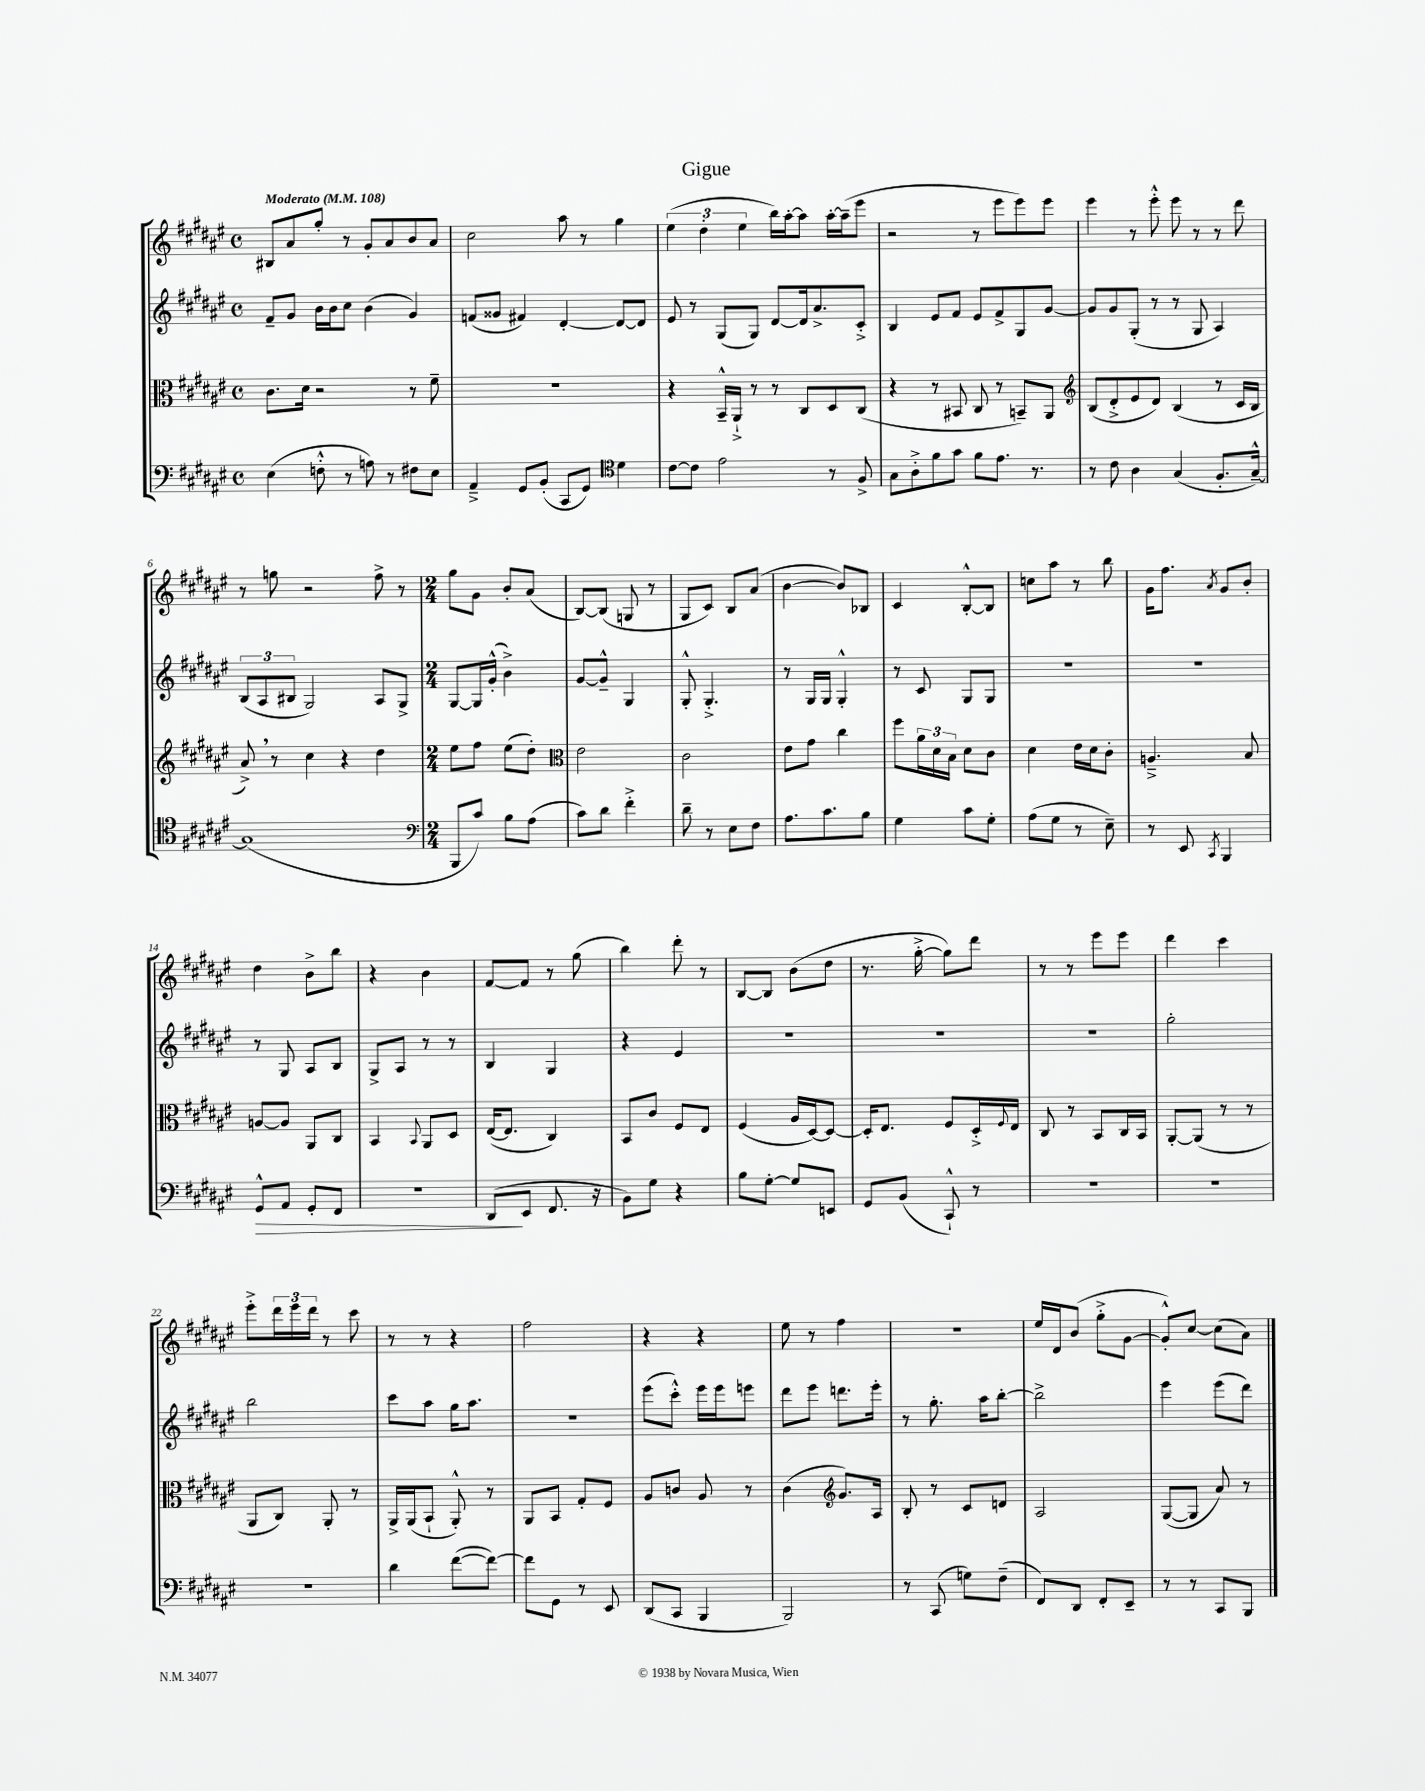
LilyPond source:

\header { title = "Gigue" }
<<
\new StaffGroup <<
\new Staff = "s0" {
    \clef treble \key fis \major \defaultTimeSignature \time 4/4 \tempo "Moderato" 4 = 108
    bis8 ais'8 gis''8-. r8 gis'8-. ais'8 b'8 ais'8 |
    cis''2 ais''8 r8 gis''4 |
    \tuplet 3/2 { eis''4( dis''4-. eis''4 } b''16) ais''16~-. ais''8 ais''16~-. ais''16--( eis'''8 |
    r2 r8 eis'''8 eis'''8) eis'''8 |
    eis'''4 r8 eis'''8-.-^ eis'''8 r8 r8 dis'''8 |
    r8 g''8 r2 fis''8-> r8 |
    \numericTimeSignature \time 2/4 gis''8 gis'8 b'8-. ais'8( |
    b8~) b8( g8 r8 |
    gis8 cis'8) b8 ais'8( |
    b'4~ b'8) bes8 |
    cis'4 b8~-.-^ b8 |
    c''8 ais''8 r8 b''8 |
    gis'16 fis''8. \acciaccatura { ais'8 } gis'8 b'8-. |
    dis''4 b'8-> b''8 |
    r4 b'4 |
    fis'8~ fis'8 r8 gis''8( |
    b''4) dis'''8-. r8 |
    b8~ b8 b'8( dis''8 |
    r8. gis''16~-.-> gis''8) dis'''8 |
    r8 r8 eis'''8 eis'''8 |
    dis'''4 cis'''4 |
    eis'''8-.-> \tuplet 3/2 { dis'''16 eis'''16 dis'''16 } r8 cis'''8 |
    r8 r8 r4 |
    fis''2 |
    r4 r4 |
    eis''8 r8 fis''4 |
    r2 |
    eis''16 dis'16 b'8( gis''8-.-> gis'8~ |
    gis'8-.-^) cis''8~ cis''8( ais'8) \bar "|." |
}
\new Staff = "s1" {
    \clef treble \key fis \major \defaultTimeSignature \time 4/4
    fis'8-- gis'8 b'16 b'16 cis''8 b'4( gis'4) |
    f'8( gisis'8 fis'4) dis'4~-. dis'8~ dis'8 |
    eis'8 r8 gis8( gis8) dis'8~ dis'16 ais'8.-> cis'8-.-> |
    b4 eis'8 fis'8 eis'8 fis'8-> gis8 gis'8~ |
    gis'8 gis'8 gis8-.( r8 r8 gis8 ais4) |
    \tuplet 3/2 { b8( ais8 bis8 } gis2) ais8 gis8-> |
    \numericTimeSignature \time 2/4 gis8~ gis16 gis'16-.-^( b'4->) |
    gis'8~ gis'8---^ gis4 |
    gis8-.-^ gis4.-.-> |
    r8 gis16 gis16 gis4-.-^ |
    r8 cis'8 gis8 gis8 |
    R2 |
    R2 |
    r8 gis8 ais8 b8 |
    gis8-> ais8 r8 r8 |
    b4 gis4 |
    r4 eis'4 |
    R2 |
    R2 |
    R2 |
    gis''2-. |
    b''2 |
    cis'''8 ais''8 gis''16 ais''8. |
    R2 |
    eis'''8( cis'''8-.-^) eis'''16 eis'''16 e'''8 |
    dis'''8 eis'''8 d'''8. eis'''16-. |
    r8 gis''8.-. ais''16 b''8~-. |
    b''2-> |
    eis'''4 eis'''8( dis'''8) \bar "|." |
}
\new Staff = "s2" {
    \clef alto \key fis \major \defaultTimeSignature \time 4/4
    cis'8. dis'16 r2 r8 fis'8-- |
    R1 |
    r4 b,16---^ ais,16-!-> r8 r8 cis8 dis8 cis8( |
    r4 r8 bis,8 cis8 r8 b,8--) ais,8 |
    \clef treble b8( dis'8-.-> eis'8 dis'8) b4( r8 cis'16 b16 |
    ais'8->) \breathe r8 cis''4 r4 dis''4 |
    \numericTimeSignature \time 2/4 eis''8 fis''8 eis''8( dis''8-.) |
    \clef alto eis'2 |
    cis'2 |
    eis'8 gis'8 cis''4 |
    fis''8 \tuplet 3/2 { ais'16 dis'16 b16 } dis'8 cis'8 |
    dis'4 eis'16 dis'16 cis'8-. |
    a4.---> b8 |
    a8~ a8 ais,8 cis8 |
    b,4 \appoggiatura { b,8 } ais,8 dis8 |
    eis16~( eis8. cis4) |
    b,8 cis'8 fis8 eis8 |
    fis4( ais16 dis16~) dis8~ |
    dis16-. eis8. fis8 dis16-.-> \appoggiatura { fis8 } eis16 |
    cis8 r8 b,8 cis16 b,16 |
    ais,8~-. ais,8( r8 r8 |
    ais,8 cis8) ais,8-. r8 |
    ais,16-> ais,16( b,8-! ais,8-.-^) r8 |
    ais,8 b,8 gis8-. fis8 |
    ais8 c'8 ais8 r8 |
    cis'4( \clef treble gis'8.) ais16 |
    b8-. r8 cis'8 d'8 |
    ais2 |
    gis8~( gis8 ais'8) r8 \bar "|." |
}
\new Staff = "s3" {
    \clef bass \key fis \major \defaultTimeSignature \time 4/4
    eis4( f8-.-^ r8 a8) r8 fis8 eis8 |
    ais,4---> gis,8 b,8-.( cis,8 gis,8) \clef tenor dis'4 |
    cis'8~ cis'8 eis'2 r8 fis8-> |
    gis8 ais8-.-> fis'8 gis'8 fis'8 eis'8. r8. |
    r8 cis'8 ais4 gis4( fis8.-. gis16~---^) |
    gis1( |
    \numericTimeSignature \time 2/4 \clef bass b,,8 cis'8) b8 ais8( |
    cis'8) dis'8 fis'4-.-> |
    dis'8-- r8 eis8 fis8 |
    ais8. cis'8. b8 |
    gis4 cis'8 gis8-. |
    ais8( gis8 r8 eis8--) |
    r8 eis,8 \acciaccatura { cis,8 } b,,4 |
    gis,8-^\> ais,8 gis,8-. fis,8 |
    r2 |
    dis,8\!( eis,8 fis,8. r16 |
    b,8) gis8 r4 |
    b8 gis8~-. gis8 e,8 |
    gis,8 b,8( cis,8-!-^) r8 |
    R2 |
    R2 |
    R2 |
    dis'4 fis'8~( fis'8~) |
    fis'8 gis,8 r8 eis,8 |
    dis,8( cis,8 b,,4 |
    b,,2) |
    r8 cis,8( g8) fis8--( |
    fis,8) dis,8 fis,8-. eis,8-- |
    r8 r8 cis,8 b,,8 \bar "|." |
}
>>
>>
